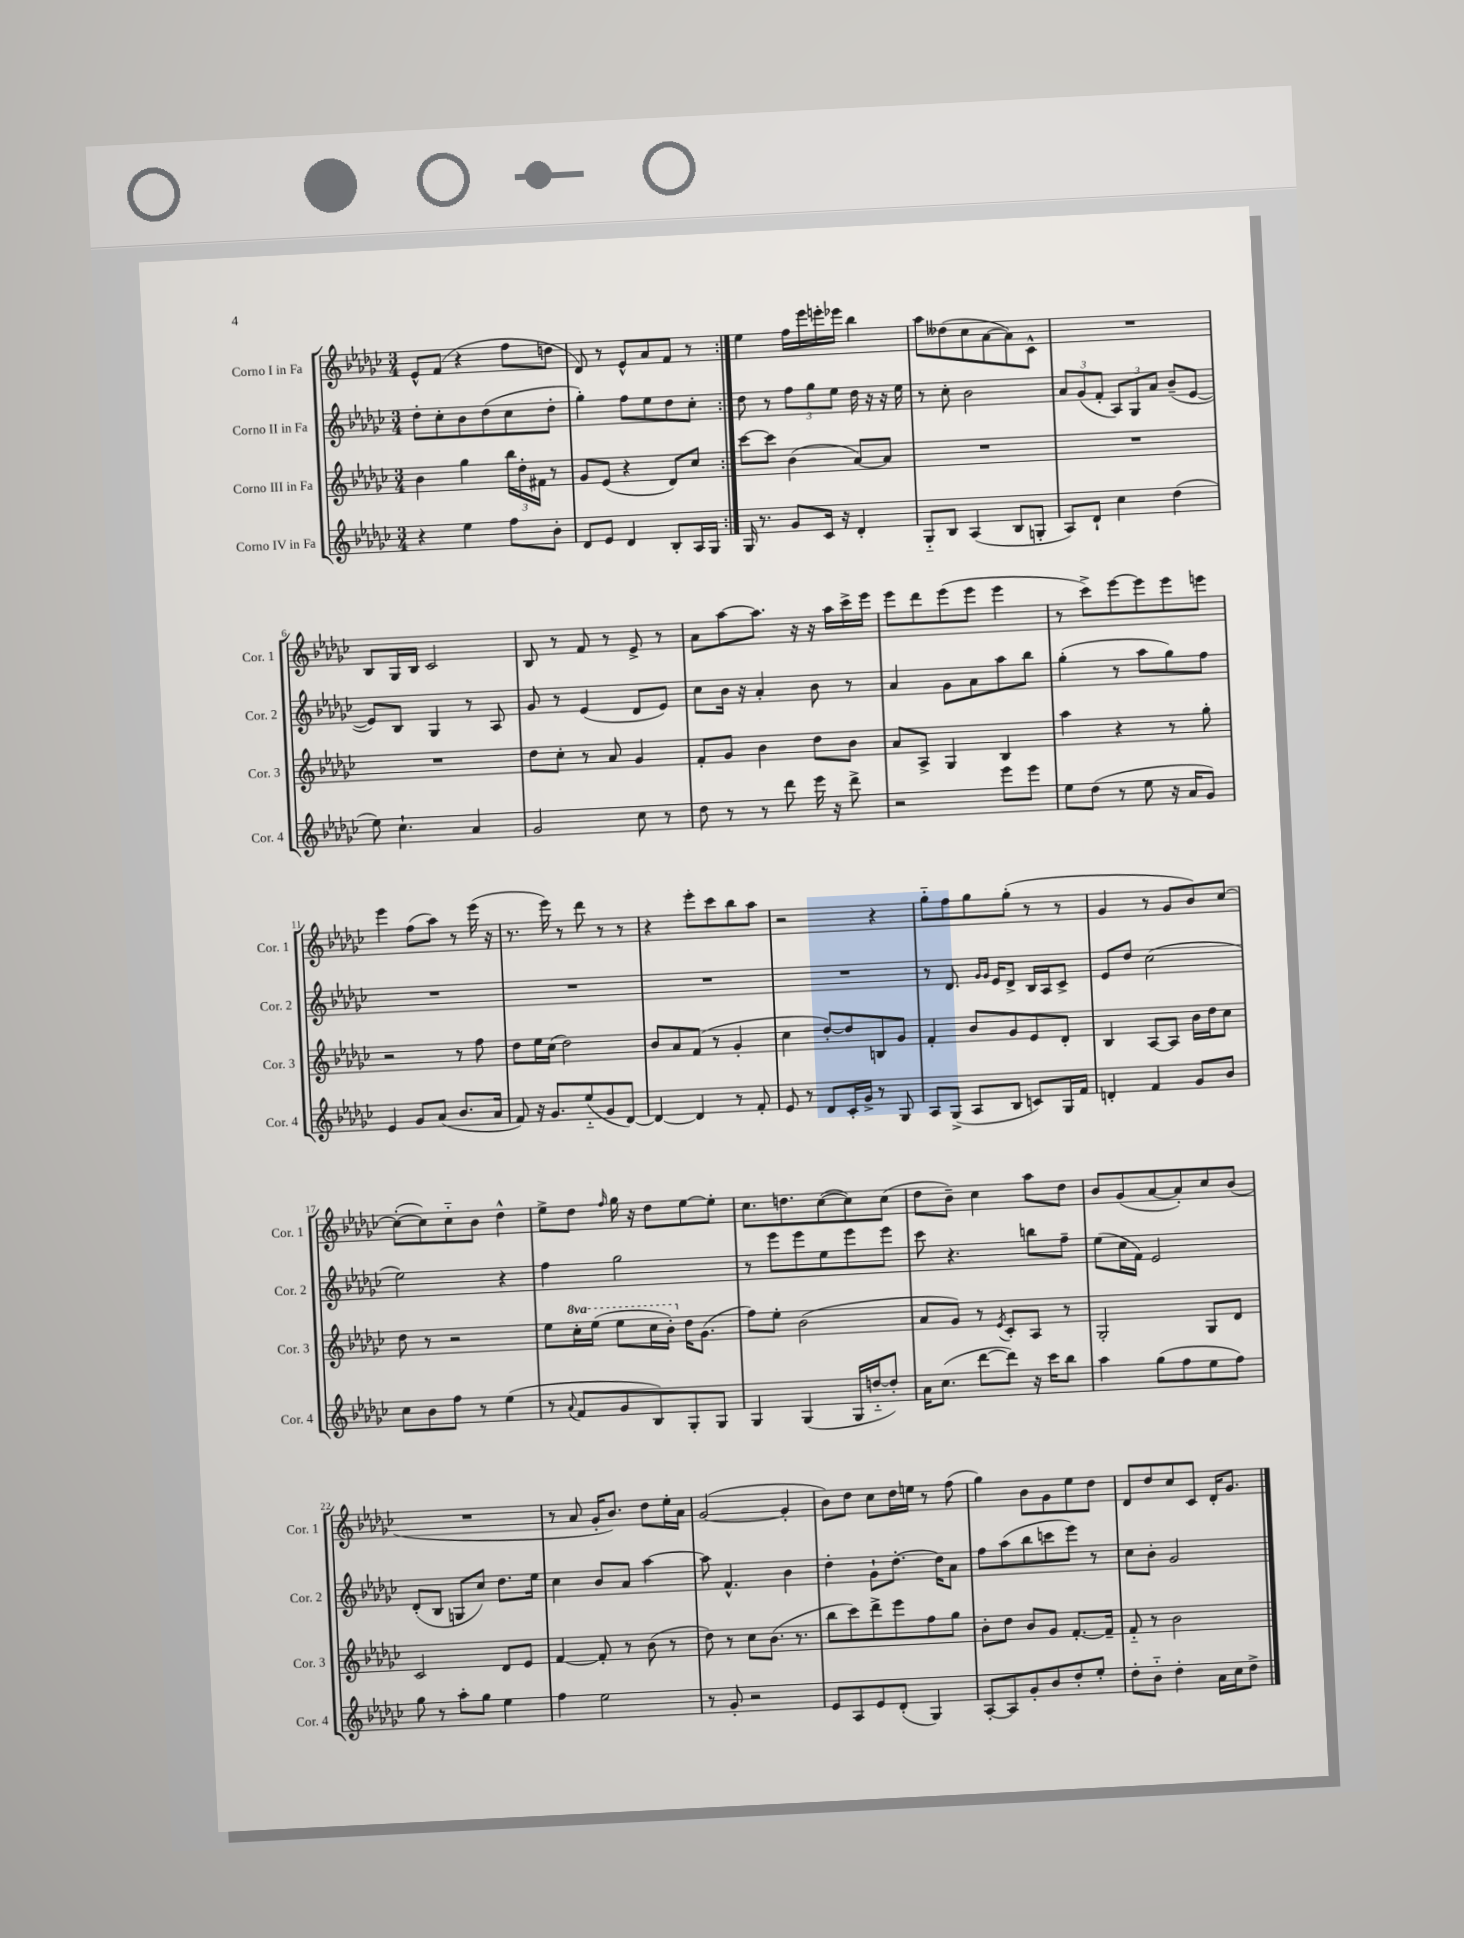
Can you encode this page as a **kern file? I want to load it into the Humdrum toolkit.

**kern	**kern	**kern	**kern
*part4	*part3	*part2	*part1
*staff4	*staff3	*staff2	*staff1
*I"Corno IV in Fa	*I"Corno III in Fa	*I"Corno II in Fa	*I"Corno I in Fa
*I'Cor. 4	*I'Cor. 3	*I'Cor. 2	*I'Cor. 1
*clefG2	*clefG2	*clefG2	*clefG2
*k[b-e-a-d-g-c-]	*k[b-e-a-d-g-c-]	*k[b-e-a-d-g-c-]	*k[b-e-a-d-g-c-]
*M3/4	*M3/4	*M3/4	*M3/4
=1	=1	=1	=1
4r	4b-\	8dd-'\L	8e-^^/L
.	.	8cc-'\	(8f/J
4ee-\	4gg-\	8b-\	4r
.	.	(8dd-\	.
8ff\L	24bb-\LL	8cc-\	8ff\L
.	24dd-'\	.	.
.	24f#X\JJ	.	.
8b-'\J	8r	8dd-'\J	8ddn\J
=2	=2	=2	=2
8d-/L	8g-/L	4gg-'\)	8d-/)
8e-/J	(8e-/J	.	8r
4d-/	4r	8ff\L	8e-^^/L
.	.	8ee-\	8a-/
8B-'/L	8d-/L)	8dd-\	8f/J
16A-/L	8cc-/J	8cc-'\J	8r
16G-/JJ	.	.	.
=3:|!	=3:|!	=3:|!	=3:|!
16G-/	[8ccc-\L	8dd-\	4ee-\
8.r	.	.	.
.	8ccc-\J]	8r	.
8g-/L	(4b-\	12ff\L	16ff\LL
.	.	.	16eee-\
.	.	12gg-\	.
16c-/Jk	.	.	16eeen'\
.	.	12ee-\J	.
16r	.	.	16eee-X\JJ
4d-'/	[8a-/L)	16dd-\	4bb-\
.	.	16r	.
.	8a-/J]	16r	.
.	.	16ee-\	.
=4	=4	=4	=4
8G-/L	2.r	8r	8aa-\L
8B-/J	.	8cc-'\	(8dd--X\
(4A-/	.	2b-\	8cc-\
.	.	.	[8a-\
8B-/L	.	.	8a-\])
8Gn'/J	.	.	8c-^^\J
=5	=5	=5	=5
8A-/L)	2.r	12a-/L	2.r
.	.	(12g-/	.
8d-`/J	.	.	.
.	.	12f'/J	.
4cc-\	.	12A-/L)	.
.	.	12G-/	.
.	.	12a-/J	.
(4dd-\	.	(8b-~/L	.
.	.	[8e-/J	.
!!LO:LB:g=z
=6	=6	=6	=6
8ee-\)	2.r	8e-/L])	8B-/L
4.cc-`\	.	8B-/J	16G-/L
.	.	.	16B-/JJ
.	.	4G-/	2c-/
4a-/	.	8r	.
.	.	8A-/	.
=7	=7	=7	=7
2g-/	8dd-\L	8g-/	8B-/
.	8cc-'\J	8r	8r
.	8r	(4e-/	8f/
.	8a-/	.	8r
8cc-\	4g-/	8d-/L	8e-^/
8r	.	8e-/J)	8r
=8	=8	=8	=8
8dd-\	8f'/L	8cc-\L	8a-\L
8r	8g-/J	16b-\Jk	[8aa-\
.	.	16r	.
8r	4b-\	4a-'/	8.aa-\J]
8ddd-\	.	.	.
.	.	.	16r
16eee-\	8dd-\L	8b-\	16r
16r	.	.	16aa-\LL
8ddd-^\	8b-\J	8r	16ccc-^\
.	.	.	16eee-\JJ
=9	=9	=9	=9
2r	8a-/L	4a-/	8eee-\L
.	8A-^/J	.	8ddd-\
.	4G-/	8g-\L	(8eee-\
.	.	8a-\	8eee-\J
8eee-\L	4B-/	8aa-\	4eee-\
8eee-\J	.	8bb-\J	.
=10	=10	=10	=10
8ee-\L	4aa-\	(4gg-'\	8r
(8dd-\J	.	.	8ccc-^\L)
8r	4r	8r	[8eee-\
8ee-\	.	8aa-\L	8eee-\]
16r	8r	8gg-\)	8eee-\
16a-/KL	.	.	.
8g-/J)	8gg-'\	8ff\J	8eeen\J
!!LO:LB:g=z
=11	=11	=11	=11
4e-/	2r	2.r	4eee-\
8g-/L	.	.	(8ff\L
(8a-/J	.	.	8aa-\J)
8.b-/L	8r	.	8r
.	8ff\	.	(16eee-\
16a-/Jk	.	.	16r
=12	=12	=12	=12
8f/)	8dd-\L	2.r	8.r
16r	16ee-\L	.	.
8.g-/L	(16cc-\JJ	.	16eee-\)
.	2dd-\)	.	8r
(8ee-/	.	.	8ddd-\
8g-/	.	.	8r
[8d-/J)	.	.	8r
=13	=13	=13	=13
4d-/_	8b-/L	2.r	4r
.	8a-/	.	.
4d-/]	(8f/J	.	8eee-'\L
.	8r	.	8ccc-\
8r	4g-'/	.	8bb-\
8f'/	.	.	8aa-\J
=14	=14	=14	=14
8e-/	4cc-\	2.r	2r
8r	.	.	.
8d-/L	[8dd-'/L)	.	.
16c-'/L	8dd-/]	.	.
16g-^/JJ	.	.	.
8r	8Bn/	.	4r
8G-/	8g-/J	.	.
=15	=15	=15	=15
8A-/L	4f'/	8r	8gg-\L
(8G-^/J	.	8.d-/	8ff\
8A-/L	8b-/L	.	8gg-\
.	.	16qqg-/LL	.
.	.	16qqg-/JJ	.
.	.	16e-/KL	.
8B-/J	8g-/	8d-^/J	(8gg-'\J
8cn/L)	8e-/	16B-/LL	8r
.	.	16A-/J	.
16G-/L	8d-'/J	8c-^/J	8r
16f/JJ	.	.	.
=16	=16	=16	=16
4dn'/	4B-/	8e-/L	4g-/
.	.	8dd-/J	.
4f/	[8A-/L	(2cc-\	8r
.	8A-/J]	.	8g-/L
8g-/L	16b-\LL	.	8b-/)
.	16dd-\J	.	.
8b-/J	8cc-\J	.	[8cc-/J
!!LO:LB:g=z
=17	=17	=17	=17
8cc-\L	8dd-\	2ee-\)	(8cc-'\L_
8b-\	8r	.	8cc-\])
8ff\J	2r	.	8cc-\
8r	.	.	8b-\J
(4ee-\	.	4r	4dd-^^\
=18	=18	=18	=18
8r	8ee-\L	4ff\	8ee-^\L
8qqa-/	.	.	.
*	*8va	*	*
8f/L	16ccc-'\L	.	8dd-\J
.	(16eee-\JJ	.	.
.	.	.	16qqff/
8g-/	8eee-\L	2gg-\	16gg-\
.	.	.	16r
8B-/)	16ccc-\L	.	8dd-\L
.	16bb-'\JJ)	.	.
*	*X8va	*	*
8G-'/	16dd-\KL	.	[8ee-\
.	(8.g-\J	.	.
8G-/J	.	.	8ee-'\J]
=19	=19	=19	=19
4G-/	8ff\L)	8r	8.cc-\L
.	8ee-'\J	8eee-\L	.
.	.	.	8.ddn\
(4G-/	(2b-\	8eee-\	.
.	.	8ee-\	([8cc-\
16G-/LL	.	8eee-\	8cc-\])
[16ddn/J	.	.	.
8dd'/J])	.	8eee-\J	(8cc-\J
=20	=20	=20	=20
16a-\KL	8a-/L	8ccc-\	8dd-\L
(8.cc-\J	.	.	.
.	8g-/J)	4.r	8b-~\J)
[8ddd-\L	8r	.	4cc-\
.	8qe-/	.	.
8ddd-\J])	8c-'/L	.	.
16r	8A-/J	8bbn\L	8aa-\L
16ccc-\KL	.	.	.
8bb-\J	8r	8ff~\J	8dd-\J
=21	=21	=21	=21
4aa-\	2G-'/	(8ee-\L	8b-/L
.	.	16cc-\L	(8g-/
.	.	16f\JJ)	.
(8gg-\L	.	2e-/	[8a-/
8ff\	.	.	8a-'/])
8ee-\	8G-/L	.	8cc-/
8ff\J)	8d-/J	.	(8b-/J
!!LO:LB:g=z
=22	=22	=22	=22
8gg-\	2c-/	(8d-'/L	2.r
8r	.	8B-/J	.
8aa-'\L	.	8Gn/L	.
8gg-\J	.	8cc-/J)	.
4ee-\	8d-/L	8.dd-\L	.
.	8e-/J	.	.
.	.	16ee-\Jk	.
=23	=23	=23	=23
4ff\	[4f/	4cc-\	8r
.	.	.	8a-/
2ee-\	8f'/]	8b-/L	16g-'/KL
.	.	.	8.b-/J)
.	8r	8a-/J	.
.	(8b-\	[4aa-\	8dd-\L
.	8r	.	16ee-'\L
.	.	.	16a-\JJ
=24	=24	=24	=24
8r	8dd-\)	8aa-\]	([2g-/
8g-'/	8r	4.f^^/	.
2r	8cc-\L	.	.
.	(8.b-\J	.	.
.	.	4b-\	4g-'/]
.	8.r	.	.
=25	=25	=25	=25
8e-/L	8bb-\L	4dd-'\	8b-\L)
8A-/	8ccc-\)	.	8dd-\J
8e-/	8ddd-^\	8g-`\L	8cc-\L
(8d-'/J	8eee-\	[8.dd-'\J	16dd-\L
.	.	.	16een\JJ
4G-/)	8ff\	.	8r
.	.	16dd-\KL]	.
.	8gg-\J	8a-\J	(8ff\
=26	=26	=26	=26
[8A-'/L	8b-'\L	8ff\L	4gg-\)
8A-/]	8dd-\J	(8aa-\	.
8g-'/	8b-/L	8bb-\	8b-\L
8b-/	8g-/J	8cccn\	8g-\
8dd-'/	[8.f'/L	8eee-\J)	8ee-\
8ee-'/J	.	8r	8dd-\J
.	16f~/Jk]	.	.
=27	=27	=27	=27
8dd-'\L	8f/	8cc-\L	8d-/L
8b-\J	8r	8b-'\J	8dd-/
4dd-'\	2b-\	2g-/	8cc-/
.	.	.	8c-/J
16a-\LL	.	.	16d-'/KL
16cc-\J	.	.	8.g-/J
8dd-^\J	.	.	.
==	==	==	==
*-	*-	*-	*-
